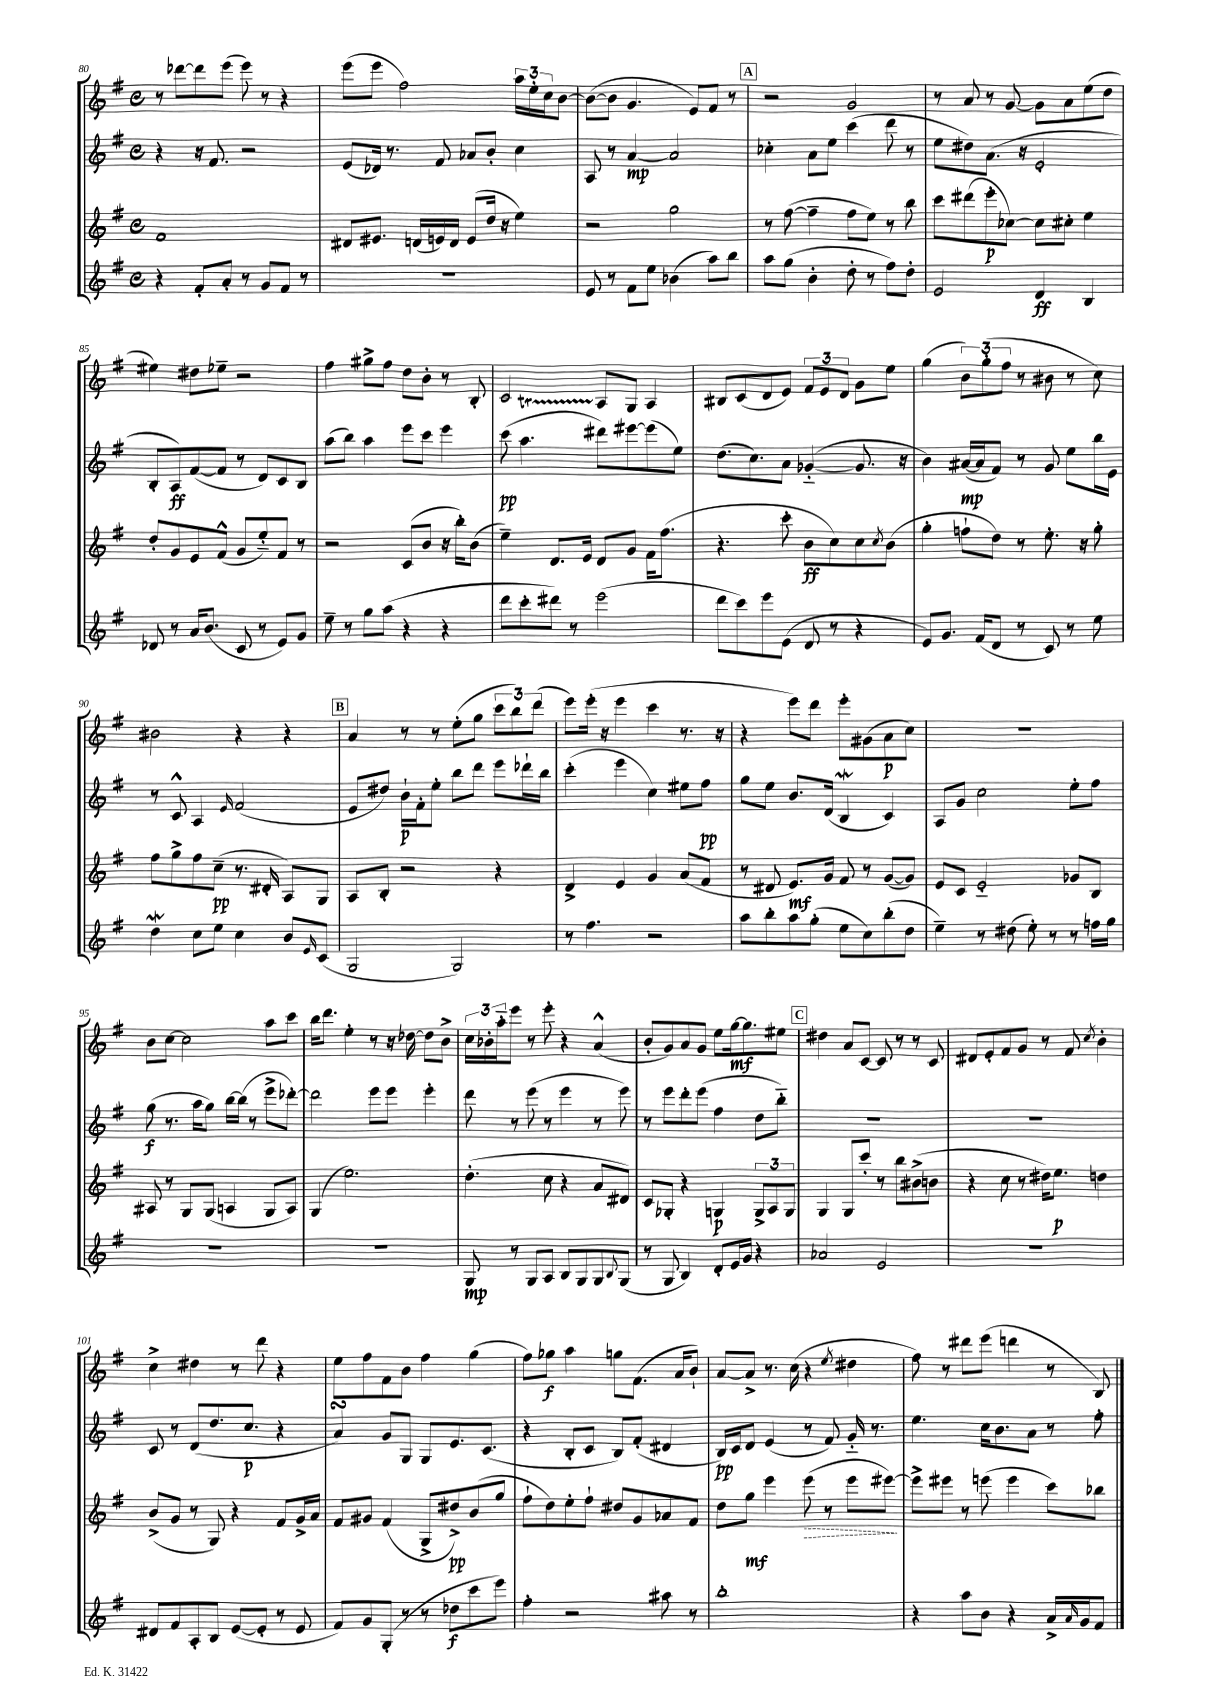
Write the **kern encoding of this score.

**kern	**kern	**kern	**kern
*staff4	*staff3	*staff2	*staff1
*clefG2	*clefG2	*clefG2	*clefG2
*k[f#]	*k[f#]	*k[f#]	*k[f#]
*M4/4	*M4/4	*M4/4	*M4/4
*met(c)	*met(c)	*met(c)	*met(c)
4r	1f#	4r	8r
.	.	.	[8ddd-\L
8f#'/L	.	16r	8ddd-\]
.	.	8.f#/	.
8a'/J	.	.	(8eee\J
8r	.	2r	8eee\)
8g/L	.	.	8r
8f#/J	.	.	4r
8r	.	.	.
=	=	=	=
1r	8d#/L	(8e/L	(8eee\L
.	8.e#/J	16d-/Jk)	8eee\J
.	.	8.r	.
.	.	.	2ff#\)
.	(16d/LL	.	.
.	16e/)	8f#/	.
.	16d/JJ	.	.
.	(8e/L	8a-/L	.
.	16dd/Jk	8b'/J	.
.	16r	.	.
.	4ee\)	4cc\	24aa\LL
.	.	.	24ee'\
.	.	.	24cc\J
.	.	.	[8b\J
=	=	=	=
8e/	2r	8A/	(8b\_L
8r	.	8r	8b\]J
8f#\L	.	[4a/	4.g/
8ee\J	.	.	.
(4b-\	2gg\	2a/]	.
.	.	.	8e/L)
8aa\L)	.	.	8f#/J
8bb\J	.	.	8r
=	=	=	=
8aa\L	8r	4cc-'\	2r
(8gg\J	([8ff#\	.	.
4b'\	4ff#~\]	8a\L	.
.	.	8ee\J	.
8dd'\	8ff#\L	(4ccc\	2g/
8r	8ee\J)	.	.
8ff#\L)	8r	8ddd\	.
8dd'\J	8bb\	8r	.
=	=	=	=
2e/	8ccc\L	8ee\L	8r
.	(8ddd#\	8dd#\)	8a/
.	8eee'\	(8.a\J	8r
.	[8cc-\J)	.	[8g/
.	.	16r	.
4d/	8cc-\]L	2e'/	8g\]L
.	8cc#'\J	.	8a\
4B/	4ee\	.	(8ee\
.	.	.	8dd\J
=	=	=	=
8d-/	8dd'/L	8B'/L	4ee#\)
8r	8g/	8A/)	.
16a/LK	8e/	([8f#/	8dd#\L
(8.b/J	.	.	.
.	(8f#^^/J	8f#/]J	8ee-~\J
8c/	8g/L	8r	2r
8r	8ee'~/)	8d/L)	.
8e/L)	8f#/J	8c/	.
8g/J	8r	8B/J	.
=	=	=	=
8ee~\	2r	(8aa\L	4ff#\
8r	.	8bb\J)	.
8gg\L	.	4aa\	8gg#^\L
(8aa\J	.	.	8ff#\J
4r	(8c/L	8eee\L	8dd\L
.	8b/J	8ccc\J	8b'\J
4r	16r	4eee\	8r
.	16bb'\LK)	.	.
.	(8b\J	.	8B'/
=	=	=	=
8ddd\L	4ee~\)	(8ccc\	2c/
8ccc'\	.	4.aa\	.
8ddd#\J)	8.d/L	.	.
8r	.	.	.
.	16e/Jk	.	.
(2eee\	8d/L	8ddd#\L)	8A/L
.	8g/J	[8eee#\	8G/J
.	16f#\LK	(8eee#\]	4A/
.	(8.ff#\J	.	.
.	.	8ee\J)	.
=	=	=	=
8ddd\L	4.r	(8.dd\L	8B#/L
8ccc\)	.	.	(8c/
.	.	8.cc\)	.
8eee\	.	.	8d/
(8e\J	8ccc'\	8a\J	8e/J)
8d/	8b\L	([4g-'~/	12f#/L
.	.	.	12e/
8r	8cc\)	.	.
.	.	.	12d/J
4r	8cc\	8.g-/]	8g\L
.	8qcc/	.	.
.	(8b\J	.	8ee\J
.	.	16r	.
=	=	=	=
8e/L)	4gg'\	4b\)	(4gg\
8.g/J	.	.	.
.	8ff`\L	([16a#/LL	12b\L)
(16f#/LK	.	16a#/]J	.
.	.	.	(12gg'\
8d/J	8dd\J)	8f#/J)	.
.	.	.	12ff#\J
8r	8r	8r	8r
8c/)	8.ee'\	8g/	8b#\
8r	.	8ee\L	8r
.	16r	.	.
8ee\	8gg'\	16bb\L	8cc\)
.	.	16e\JJ	.
=	=	=	=
4dd\	8ff#\L	8r	2b#\
.	8gg^\	8c^^/	.
8cc\L	8ff#\	4A/	.
8ee\J	(8cc~\J	.	.
.	.	16qqe/	.
4cc\	8.r	(2f#/	4r
.	16d#'/	.	.
8b/L	8A/L)	.	4r
16qqe/	.	.	.
(8c/J	8G/J	.	.
=	=	=	=
2G/	8A/L	8e/L	4a/
.	8B'/J	8dd#/J)	.
.	2r	16b`\LL	8r
.	.	16f#'\J	.
.	.	8ee'\J	8r
2G/)	.	8bb\L	(8ee'\L
.	.	8ddd\J	8gg\J
.	4r	8eee\L	12ccc\L
.	.	.	12bb\)
.	.	16ddd-`\L	.
.	.	.	(12ddd\J
.	.	16bb\JJ	.
=	=	=	=
8r	4d^/	(4ccc'\	8eee\L)
4.ff#\	.	.	(16eee'\Jk
.	.	.	16r
.	4e/	4eee\	4eee\
2r	4g/	4cc\)	4ccc\
.	(8a/L	8ee#\L	8.r
.	8f#/J	8ff#\J	.
.	.	.	16r
=	=	=	=
8aa\L	8r	8gg\L	4r
8bb'\	8d#/	8ee\J	.
8aa\	8.e/L)	8.b/L	8eee\L)
(8gg'\J	.	.	8ddd\J
.	16g/Jk	(16d/Jk	.
8ee\L	8f#/	4B/	8eee'\L
8cc\)	8r	.	(8g#\
(8bb'\	([8g/L	4c/)	8a\
8dd\J	8g/]J)	.	8cc\J)
=	=	=	=
4ee~\)	8e/L	8A/L	1r
.	8c/J	8g/J	.
8r	2e'~/	2cc\	.
(8dd#\	.	.	.
8ee'\)	.	.	.
8r	.	.	.
8r	8g-/L	8ee'\L	.
16ff\LL	8B/J	8ff#\J	.
16gg\JJ	.	.	.
=	=	=	=
1r	8A#/	(8gg\	8b\L
.	8r	8.r	[8cc\J
.	8G/L	.	2cc\]
.	.	16aa\LK	.
.	(8G/J	8gg\J)	.
.	4A/	[16bb\LL	.
.	.	(16bb\]JJ	.
.	.	8r	.
.	8G/L	8eee^\L	8aa\L
.	8A/J)	[8ddd-'\J)	8ccc\J
=	=	=	=
1r	(4G/	2ddd-\]	16bb\LK
.	.	.	8.ddd\J
.	2.ee\)	.	4ee'\
.	.	8eee\L	8r
.	.	8eee\J	16r
.	.	.	[16dd-\
.	.	4eee'\	8dd-\]L
.	.	.	8b^\J
=	=	=	=
8G/	(4.dd'\	8ddd\	24cc\LL
.	.	.	24b-'\
.	.	.	24aa'~\J
8r	.	8r	8eee\J
8G/L	.	(8eee\	8r
8A/J	8cc\	8r	8eee'\
8B/L	4r	4eee\	4r
8G/	.	.	.
8G/	8a/L	8r	(4a^^/
8qqB/	.	.	.
(8G/J	8d#/J)	8eee\)	.
=	=	=	=
8r	8c/L	8r	8b'/L
8G/	8G-'/J	8eee\L	8g/)
4B/)	4r	8ddd'\	8a/
.	.	(8eee\J	8g/J
8d'/L	4G/	4ff#\	8ee\L
16e/L	.	.	[16gg\k
16g/JJ	.	.	8.gg\]
4r	12G^/L	8dd\L	.
.	12A/	.	.
.	.	8bb'~\J)	8ee#\J
.	12G/J	.	.
=	=	=	=
2a-/	4G/	1r	4dd#\
.	8G/L	.	8a/L
.	8ccc'/J	.	[8c/J
2e/	8r	.	8c/]
.	8bb\L	.	8r
.	(8b#^\	.	8r
.	8b\J	.	8c/
=	=	=	=
1r	4r	1r	8d#/L
.	.	.	8e'/
.	8cc\	.	8f#/
.	8r	.	8g/J
.	16dd#\LK)	.	8r
.	8.ee\J	.	.
.	.	.	8f#/
.	.	.	8qcc/
.	4dd\	.	4b'\
=	=	=	=
8d#/L	(8b^/L	8c/	4cc^\
8f#/	8g/J	8r	.
8A'/	8r	(8d/L	4dd#\
8B/J	8G/)	8.dd/	.
([8e/L	4r	.	8r
.	.	8.cc/J	.
8e'/]J	.	.	8ddd\
8r	8f#/L	4r	4r
8e/	16g^/L	.	.
.	16a/JJ	.	.
=	=	=	=
8f#/L)	8f#/L	4a/)	8ee\L
8g/	8g#/J	.	8ff#\
(8G'/J	(4f#/	8g/L	8f#\
8r	.	8G/J	8b\J
8r	8G^/L	8G/L	4ff#\
8dd-\L	8dd#^/)	8.e/	.
8ccc\	(8b/	.	(4gg\
.	.	(8.c/J	.
8eee\J)	8gg/J	.	.
=	=	=	=
4ff#'\	8ff#`\L	4r	8ff#\L)
.	8dd\)	.	8gg-\J
2r	8ee'\	8B'/L	4aa\
.	8ff#`\J	8c/J	.
.	8dd#/L	8B/L)	8gg\L
.	8g/	(8f#'/J	(8.f#\J
8aa#\	8a-/	4d#/	.
.	.	.	16a/LK
8r	8f#/J	.	8b`/J)
=	=	=	=
1bb'	8dd\L	16B/LL)	[8a/L
.	.	16c/J	.
.	8gg\J	8d/J	8a^/]J
.	4eee\	(4e/	8.r
.	.	.	(16cc\
.	(8eee\	8r	4r
.	8r	8f#/)	.
.	.	.	8qee/
.	8eee\L	16g'~/	4dd#\
.	.	8.r	.
.	[8eee#\J)	.	.
=	=	=	=
4r	8eee#^\]L	4.ee\	8ff#\)
.	8eee#\J	.	8r
8aa\L	8r	.	8ddd#\L
8b\J	(8eee\	16cc\LK	(8eee\J
.	.	8.b\	.
4r	4eee\	.	4ddd\
.	.	8a\J	.
16a^/LL	8ccc\L)	8r	8r
16qqa/	.	.	.
16g/J	.	.	.
8f#/J	8bb-\J	8ff#'\	8B/)
==	==	==	==
*-	*-	*-	*-
